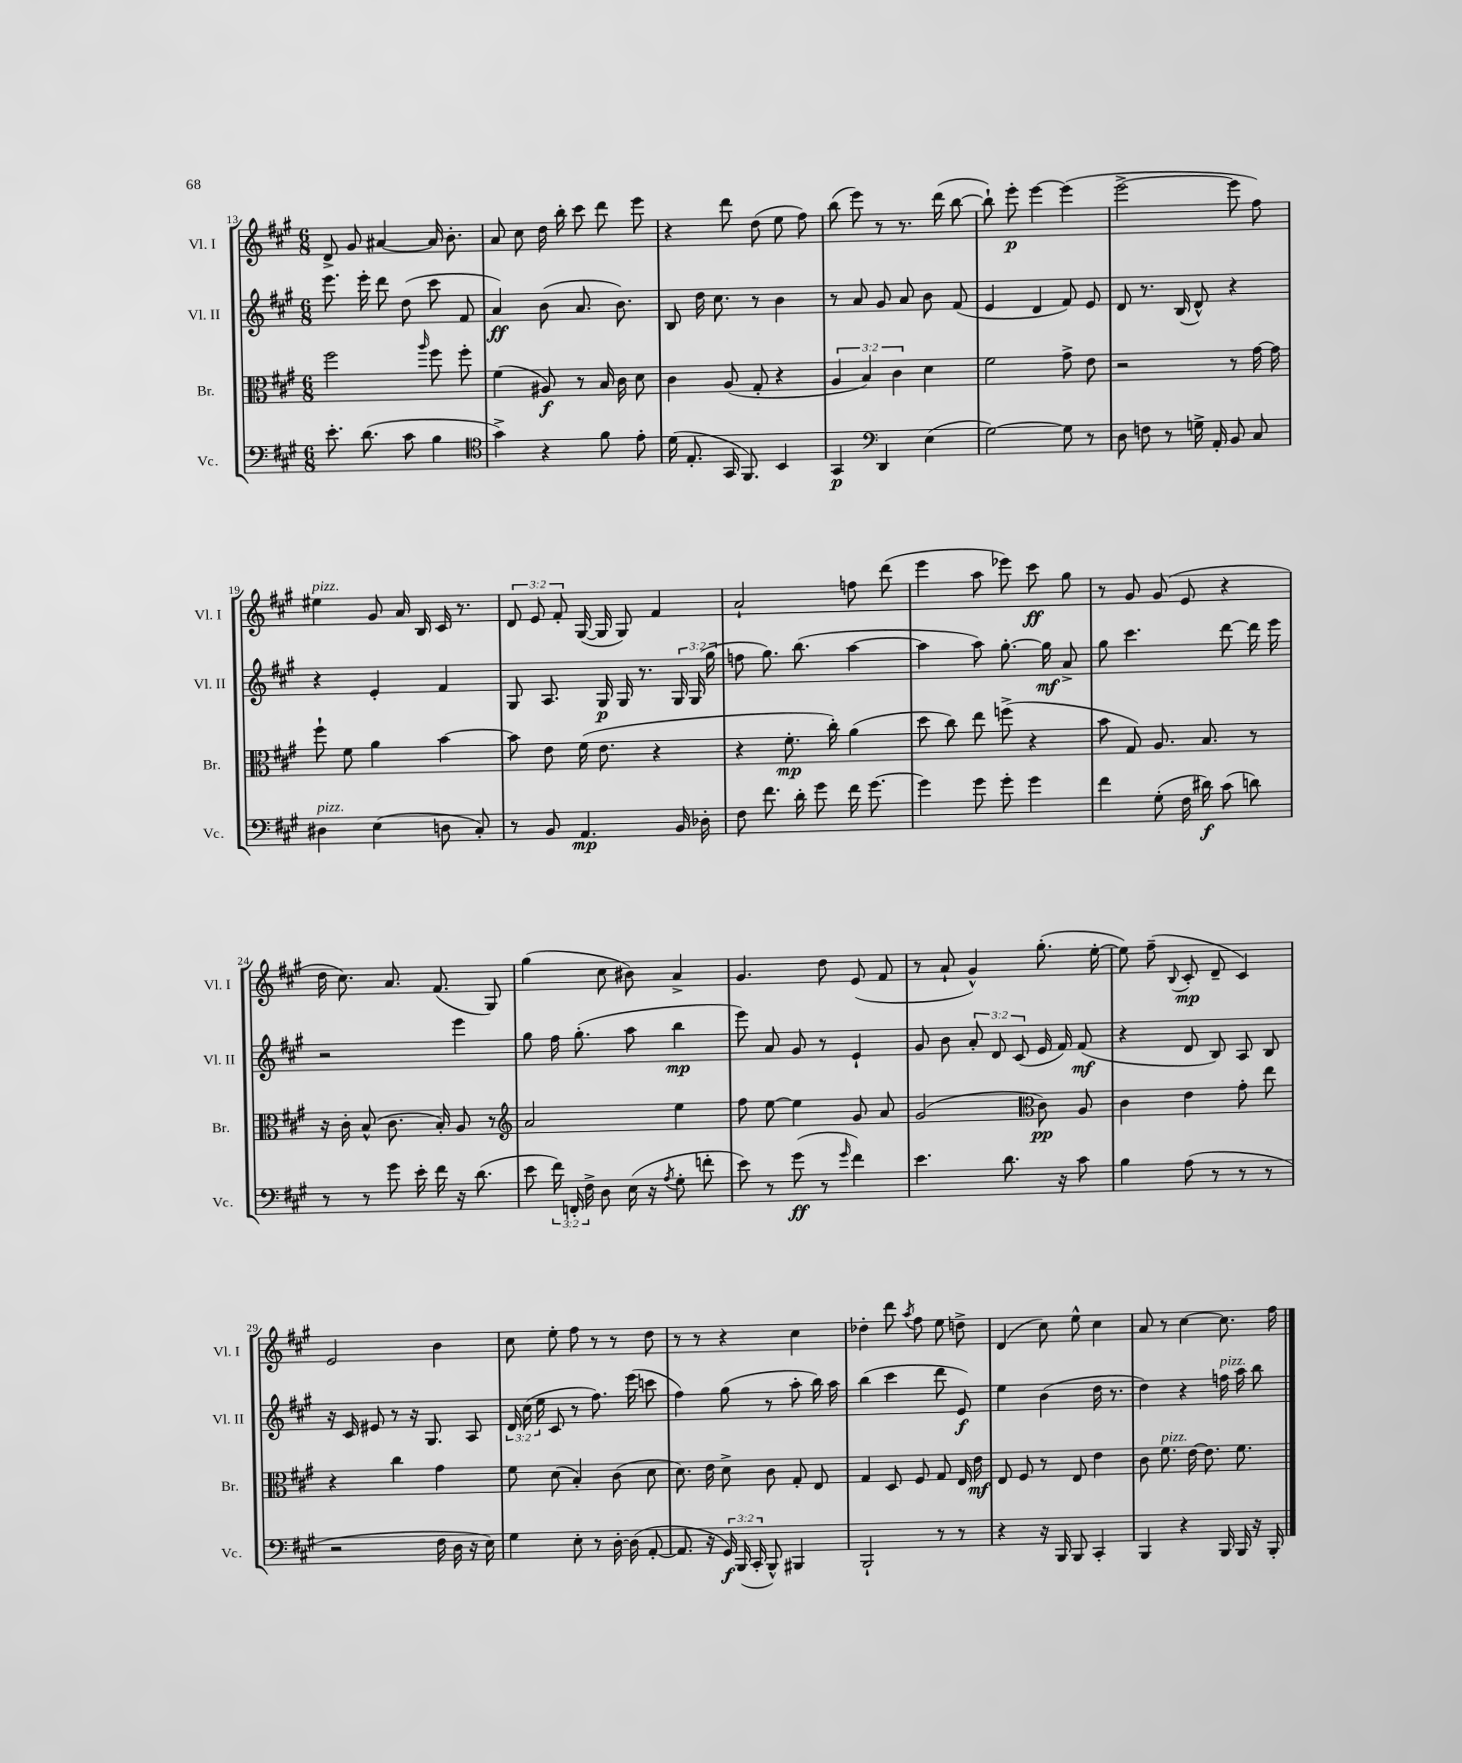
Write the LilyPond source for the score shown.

<<
\new StaffGroup <<
\new Staff = "s0" \with { instrumentName = "Vl. I" shortInstrumentName = "Vl. I" } {
    \clef treble \key a \major \numericTimeSignature \time 6/8 \override Staff.TupletNumber.text = #tuplet-number::calc-fraction-text
    \autoBeamOff d'8-> gis'8 ais'4~ ais'16 b'8.-. |
    a'8 cis''8 d''16 b''16-. cis'''8 d'''8 e'''8 |
    r4 d'''8 d''8( e''8 fis''8) |
    b''8( e'''8) r8 r8. d'''16( b''8~ |
    b''8-!) e'''8-.\p e'''4~ e'''4( |
    e'''2~-> e'''8 fis''8) |
    eis''4^\markup { \italic "pizz." } gis'8 a'16 b16 cis'16 r8. |
    \tuplet 3/2 { d'8 e'8 fis'8-. } gis16~( gis16 gis8) fis'4 |
    a'2-! f''8 d'''8( |
    e'''4 a''8 ees'''8) cis'''8\ff gis''8 |
    r8 gis'8 gis'8( e'8 r4 |
    d''16 cis''8.) a'8. fis'8.( gis8) |
    gis''4( cis''8 bis'8) a'4-> |
    gis'4. d''8 e'8( fis'8 |
    r8 a'8-! gis'4-^) gis''8.-.( e''16~-. |
    e''8) fis''8--( \appoggiatura { b8 } cis'8-.\mp d'8-- cis'4) |
    e'2 b'4 |
    cis''8 e''8-. fis''8 r8 r8 d''8 |
    r8 r8 r4 cis''4 |
    des''4-. d'''8 \acciaccatura { a''8 } fis''8 e''8 d''8-> |
    d'4( cis''8) e''8-^ cis''4 |
    a'8 r8 cis''4~ cis''8. fis''16 \bar "|." |
}
\new Staff = "s1" \with { instrumentName = "Vl. II" shortInstrumentName = "Vl. II" } {
    \clef treble \key a \major \numericTimeSignature \time 6/8 \override Staff.TupletNumber.text = #tuplet-number::calc-fraction-text
    \autoBeamOff e'''8. e'''16-. d'''8 d''8( cis'''8 fis'8 |
    a'4\ff) b'8( a'8. b'8.) |
    b8 d''16 cis''8. r8 b'4 |
    r8 a'8 gis'8 a'8 b'8 fis'8( |
    e'4 d'4 fis'8) e'8 |
    d'8 r8. b16( d'8-^) r4 |
    r4 e'4-. fis'4 |
    gis8 a8. gis16\p gis16 r8. \tuplet 3/2 { gis16 gis16( gis''16 } |
    f''8 gis''8.) b''8.( a''4~ |
    a''4 a''8) gis''8.~-. gis''16\mf a'8-> |
    gis''8 cis'''4. d'''8~ d'''16 e'''16 |
    r2 e'''4 |
    gis''8 fis''16 gis''8.-.( a''8 b''4\mp |
    e'''8) a'8 gis'8 r8 e'4-! |
    gis'8 b'8 \tuplet 3/2 { a'8-. d'8 cis'8( } e'16 fis'16) fis'8\mf( |
    r4 d'8 b8) a8 b8 |
    r16 cis'16 eis'8 r8 r16 gis8. a8 |
    \tuplet 3/2 { d'16 cis''16( e''16 } cis'8 r8 fis''8.) e'''16( c'''8 |
    fis''4) gis''8( r8 a''8-. b''16) a''16 |
    b''4( cis'''4 d'''8 e'8\f) |
    e''4 b'4( d''16 r8. |
    d''4) r4 f''16^\markup { \italic "pizz." } a''16 b''8 \bar "|." |
}
\new Staff = "s2" \with { instrumentName = "Br." shortInstrumentName = "Br." } {
    \clef alto \key a \major \numericTimeSignature \time 6/8 \override Staff.TupletNumber.text = #tuplet-number::calc-fraction-text
    \autoBeamOff fis''2 \grace { a''16 } fis''8 fis''8-. |
    fis'4( ais8\f) r8 b16 cis'16 d'8 |
    cis'4 a8( gis8-. r4 |
    \tuplet 3/2 { a4 b4) cis'4 } d'4 |
    fis'2 gis'8-> e'8 |
    r2 r8 gis'16~ gis'16 |
    fis''8-! fis'8 a'4 b'4~ |
    b'8 e'8 fis'16( e'8. r4 |
    r4 fis'8.-.\mp cis''16-.) a'4( |
    d''8 cis''8) e''8 f''8->( r4 |
    b'8 gis8) a8. b8. r8 |
    r16 cis'16-. b8-^( cis'8. b16-.) a8 r8 |
    \clef treble a'2 e''4 |
    fis''8 e''8~ e''4 gis'8 a'8 |
    gis'2( \clef alto cis'8\pp) a8 |
    cis'4 e'4 gis'8-. e''8 |
    r4 cis''4 gis'4 |
    fis'8 d'8( b4-.) cis'8( d'8 |
    d'8.) e'16 d'8-> cis'8 gis8-. e8 |
    gis4 d8 fis8 gis8 e16 e'16\mf |
    e8 fis8 r8 e8 e'4 |
    cis'8 fis'8.^\markup { \italic "pizz." } e'16~ e'8. fis'8. \bar "|." |
}
\new Staff = "s3" \with { instrumentName = "Vc." shortInstrumentName = "Vc." } {
    \clef bass \key a \major \numericTimeSignature \time 6/8 \override Staff.TupletNumber.text = #tuplet-number::calc-fraction-text
    \autoBeamOff e'8.-. d'8.( cis'8 b4 |
    \clef tenor gis'4->) r4 fis'8 e'8-. |
    d'16( e8.-. gis,16 fis,8.) b,4 |
    gis,4\p \clef bass d,4 e4( |
    gis2~) gis8 r8 |
    d8 f8 r8 g16-> a,16-. b,8 cis8 |
    dis4^\markup { \italic "pizz." } e4( d8 cis8-.) |
    r8 b,8 a,4.\mp b,16 des16-. |
    fis8 fis'8. d'16-. gis'8 fis'16 gis'8.~ |
    gis'4 gis'8 gis'8-. gis'4 |
    fis'4 gis8-.( fis16 dis'16\f) cis'8( d'8) |
    r8 r8 gis'8 e'16-. fis'16 r16 d'8.( |
    e'8 \tuplet 3/2 { fis'16) f,16-. fis16-> } d8 e16( r16 \acciaccatura { a8 } gis8-. f'8-. |
    e'8) r8 gis'8\ff( r8 \grace { gis'16 } fis'4) |
    e'4. d'8. r16 cis'8 |
    b4 a8( r8 r8 r8 |
    r2 fis16 d16 r16 e16) |
    gis4 e8-. r8 d16~-. d16( a,8~-. |
    a,8. r16 \tuplet 3/2 { gis,16\f) b,,16( cis,16-. } b,,8-^) bis,,4 |
    b,,2-! r8 r8 |
    r4 r16 b,,16 b,,8 cis,4-. |
    b,,4 r4 b,,16 b,,16 r16 b,,16-. \bar "|." |
}
>>
>>
\layout { \context { \Score currentBarNumber = #13 } }
